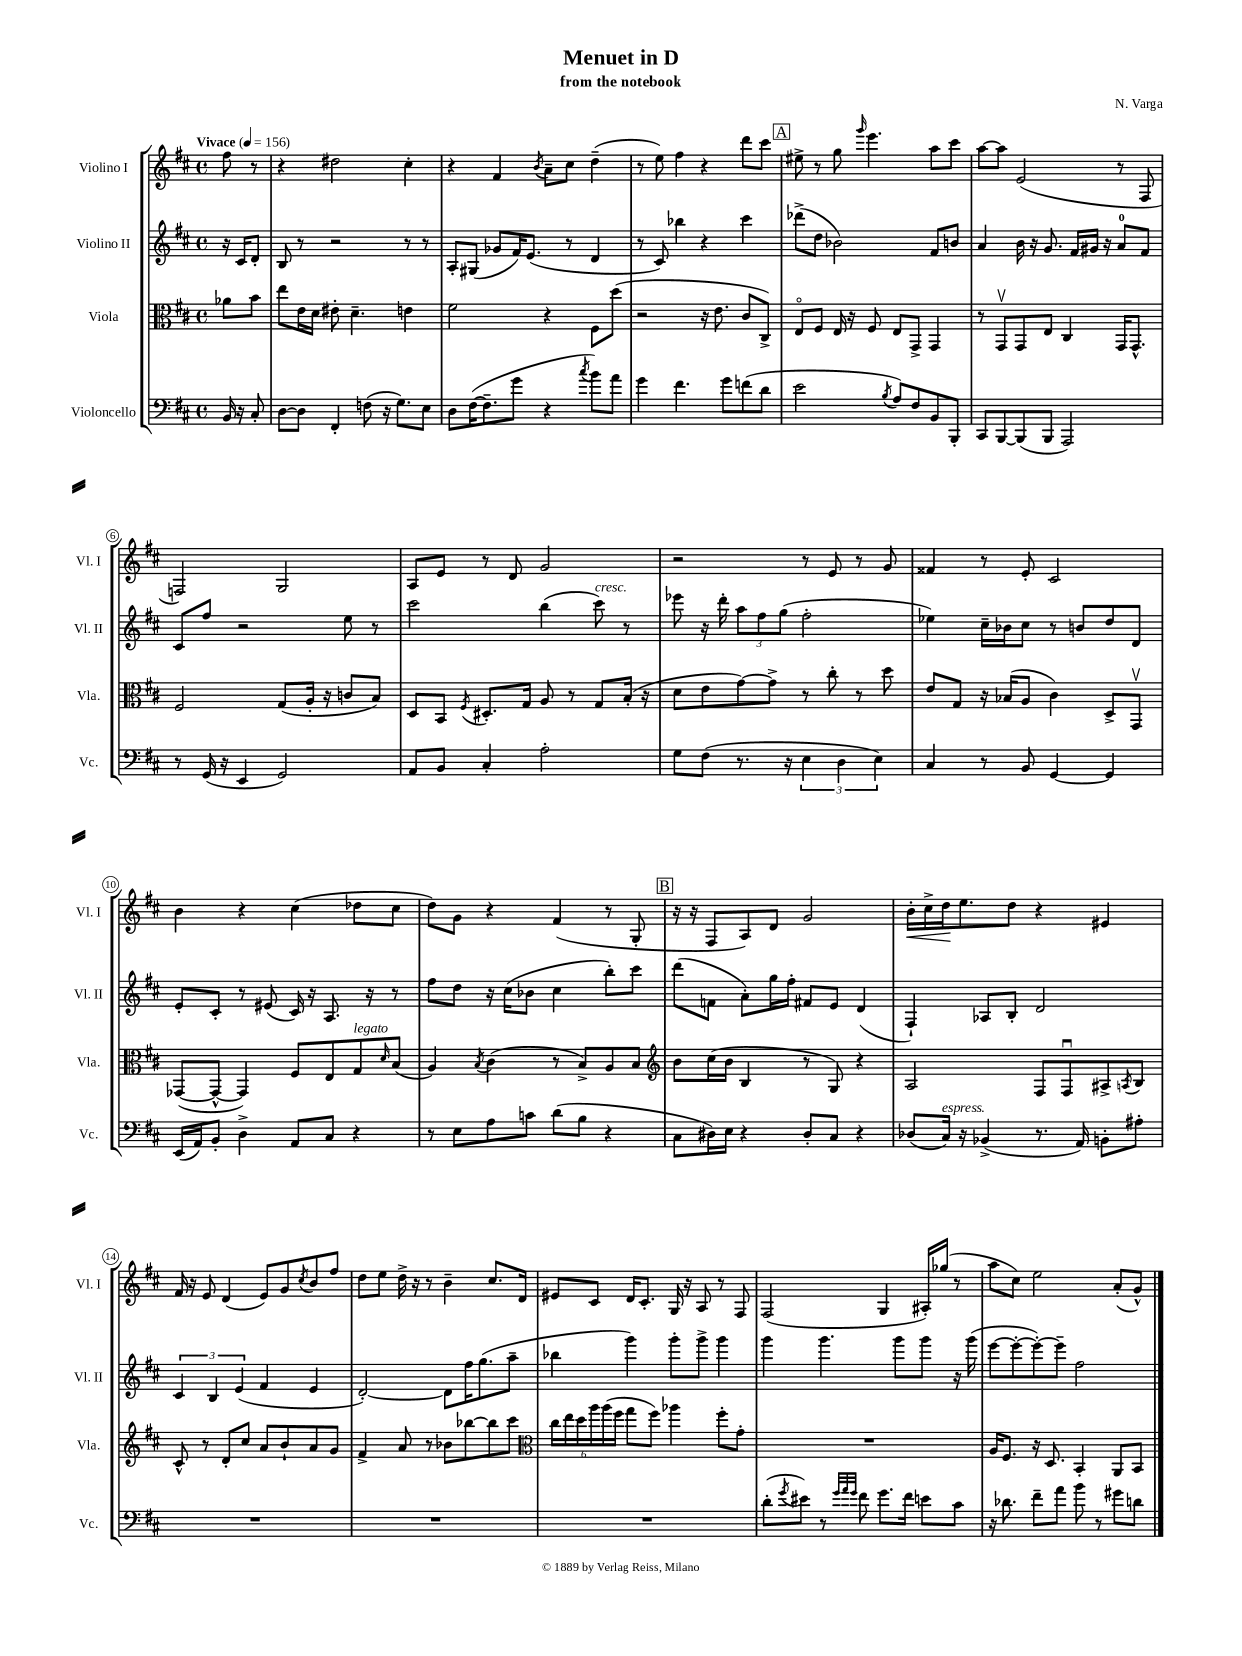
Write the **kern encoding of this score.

**kern	**kern	**kern	**kern
*staff4	*staff3	*staff2	*staff1
*clefF4	*clefC3	*clefG2	*clefG2
*k[f#c#]	*k[f#c#]	*k[f#c#]	*k[f#c#]
*M4/4	*M4/4	*M4/4	*M4/4
*met(c)	*met(c)	*met(c)	*met(c)
*MM156	*MM156	*MM156	*MM156
16BB	8a-	16r	8ff#
16r	.	16c#	.
8C#'	8b	8d'	8r
=	=	=	=
[8D	8ee	8B	4r
8D]	16e	8r	.
.	16d	.	.
4FF#'	8e#'	2r	2dd#
.	4.d~	.	.
(8F	.	.	.
16r	.	.	.
8.G)	.	.	.
.	4e	8r	4cc#'
8E	.	8r	.
=	=	=	=
8D	2f#	8A'	4r
([16F#	.	(8G#	.
8.F#~]	.	.	.
.	.	8g-	4f#
8g	.	16f#)	.
.	.	(8.e	.
.	.	.	8qb
4r	4r	.	8a~
.	.	8r	8cc#
8qcc#	.	.	.
8b)	8F#	4d	(4dd~
8a	(8dd	.	.
=	=	=	=
4g	2r	8r	8r
.	.	8c#)	8ee)
4.f#	.	4bb-	4ff#
.	16r	4r	4r
.	8.e	.	.
8g	.	.	.
(8f	8c#	4ccc#	8ddd
8d	8C#^)	.	8ccc#
=	=	=	=
2e	8Eo	(8ddd-^	8ee#^
.	8F#	8dd	8r
.	16E	2b-)	8gg
.	16r	.	.
.	.	.	16qqggg
.	8F#	.	4.eee
8qB	.	.	.
8A)	8E	.	.
8F#	8GG^	.	.
8BB	4GG	8f#	8aa
8BBB'	.	8b	8ccc#
=	=	=	=
8CC#	8r	4a	[8aa
[8BBB	8GGv	.	8aa]
(8BBB]	8GG	16b	(2e
.	.	16r	.
8BBB	8E	8.g	.
2AAA)	4C#	.	.
.	.	16f#	.
.	.	16g#	.
.	.	16r	.
.	16GG	8a	8r
.	8.GG^^	.	.
.	.	8f#	8F#
=	=	=	=
8r	2F#	8c#	2F)
(16GG	.	8ff#	.
16r	.	.	.
4EE	.	2r	.
2GG)	(8G	.	2G
.	16A'	.	.
.	16r	.	.
.	8c	8ee	.
.	8B)	8r	.
=	=	=	=
8AA	8D	2ccc#	8A
8BB	8BB	.	8e
.	8qF#	.	.
4C#'	8.D#'	.	8r
.	.	.	8d
.	16G	.	.
2A'	8A	(4bb	2g
.	8r	.	.
.	8G	8ccc#)	.
.	(16B'	8r	.
.	16r	.	.
=	=	=	=
8G	8d	8eee-	2r
(8F#	8e	16r	.
.	.	16ddd'	.
8.r	[8g)	12aa	.
.	.	12ff#	.
.	8g^]	.	.
.	.	(12gg	.
16r	.	.	.
6E	8r	2ff#'	8r
.	8cc#'	.	8e
6D	.	.	.
.	8r	.	8r
6E)	.	.	.
.	8dd	.	8g
=	=	=	=
4C#	8e	4ee-)	4f##
.	8G	.	.
8r	16r	16cc#~	8r
.	(16B-	16b-	.
8BB	8A	8cc#	8e'
[4GG	4c#)	8r	2c#
.	.	8b	.
4GG]	8D^	8dd	.
.	8GGv	8d	.
=	=	=	=
(16EE	([8GG-	8e'	4b
16AA)	.	.	.
8BB'	8GG-^^_	8c#'	.
4D^	4GG-])	8r	4r
.	.	(8e#	.
8AA	8F#	16c#)	(4cc#
.	.	16r	.
8C#	8E	8.A	.
4r	8G	.	8dd-
.	.	16r	.
.	16qqd	.	.
.	(8B	8r	8cc#
=	=	=	=
8r	4A)	8ff#	8dd)
8E	.	8dd	8g
.	8qB	.	.
8A	(4c#	16r	4r
.	.	(16cc#	.
8c	.	8b-	.
(8d	8r	4cc#	(4f#
8B	8B^)	.	.
4r	8A	8bb')	8r
.	8B	8ccc#	8G'
=	=	=	=
*	*clefG2	*	*
8C#	8b	(8ddd	16r
.	.	.	16r
16D#)	(16cc#	8f	8F#
16E	16b	.	.
4r	4B	8a')	8A)
.	.	16gg	8d
.	.	16ff#'	.
8D#'	8r	8f#	2g
8C#	8G)	8e	.
4r	4r	(4d	.
=	=	=	=
(8D-	2A	4F#`)	16b'
.	.	.	16cc#^
16C#)	.	.	16dd
16r	.	.	8.ee
(4BB-^	.	8A-	.
.	.	8B'	8dd
8.r	8F#	2d	4r
.	8F#u	.	.
16AA)	.	.	.
8BB'	8A#^	.	4e#
.	8qA	.	.
8A#'	8B	.	.
=	=	=	=
1r	8c#^^	6c#	16f#
.	.	.	16r
.	8r	.	8e
.	.	6B	.
.	8d'	.	(4d
.	.	(6e	.
.	8cc#	.	.
.	8a	4f#	8e)
.	8b`	.	8g
.	.	.	8qcc#
.	8a	4e	8b
.	8g	.	8ff#
=	=	=	=
1r	4f#^	[2d')	8dd
.	.	.	8ee
.	8a	.	16dd^
.	.	.	16r
.	8r	.	8r
.	8b-	8d]	4b~
.	[8bb-	16ff#	.
.	.	(8.gg	.
.	8bb-]	.	8.cc#
.	8ccc#	8aa~	.
.	.	.	16d
=	=	=	=
*	*clefC3	*	*
1r	24cc#	4bb-	8e#
.	24ee	.	.
.	24dd	.	.
.	24aa	.	8c#
.	(24aa	.	.
.	24ff#	.	.
.	8gg	4ggg)	16d
.	.	.	8.c#'
.	8ff#)	.	.
.	4aa-	8ggg'	16G
.	.	.	16r
.	.	8ggg^	8A
.	8ff#'	4ggg	8r
.	8g'	.	8F#
=	=	=	=
(8d'	1r	4ggg	(2F#
8qg	.	.	.
8e#)	.	.	.
8r	.	4.ggg	.
32qqg	.	.	.
32qqa	.	.	.
32qqg	.	.	.
8f#	.	.	.
8.g	.	.	4G
.	.	8ggg	.
16f#	.	.	.
8e	.	8ggg	16A#')
.	.	.	(16gg-
8c#	.	16r	8r
.	.	(16ggg	.
=	=	=	=
16r	16A	[8eee	8aa
8.d-	8.F#	.	.
.	.	8eee'_	8cc#)
8f#~	16r	8eee'_)	2ee
.	8.D	.	.
8a	.	8eee~]	.
8b	4BB'	2ff#	.
8r	.	.	.
8g#	8AA	.	(8a'
8d	8BB	.	8g^^)
==	==	==	==
*-	*-	*-	*-
